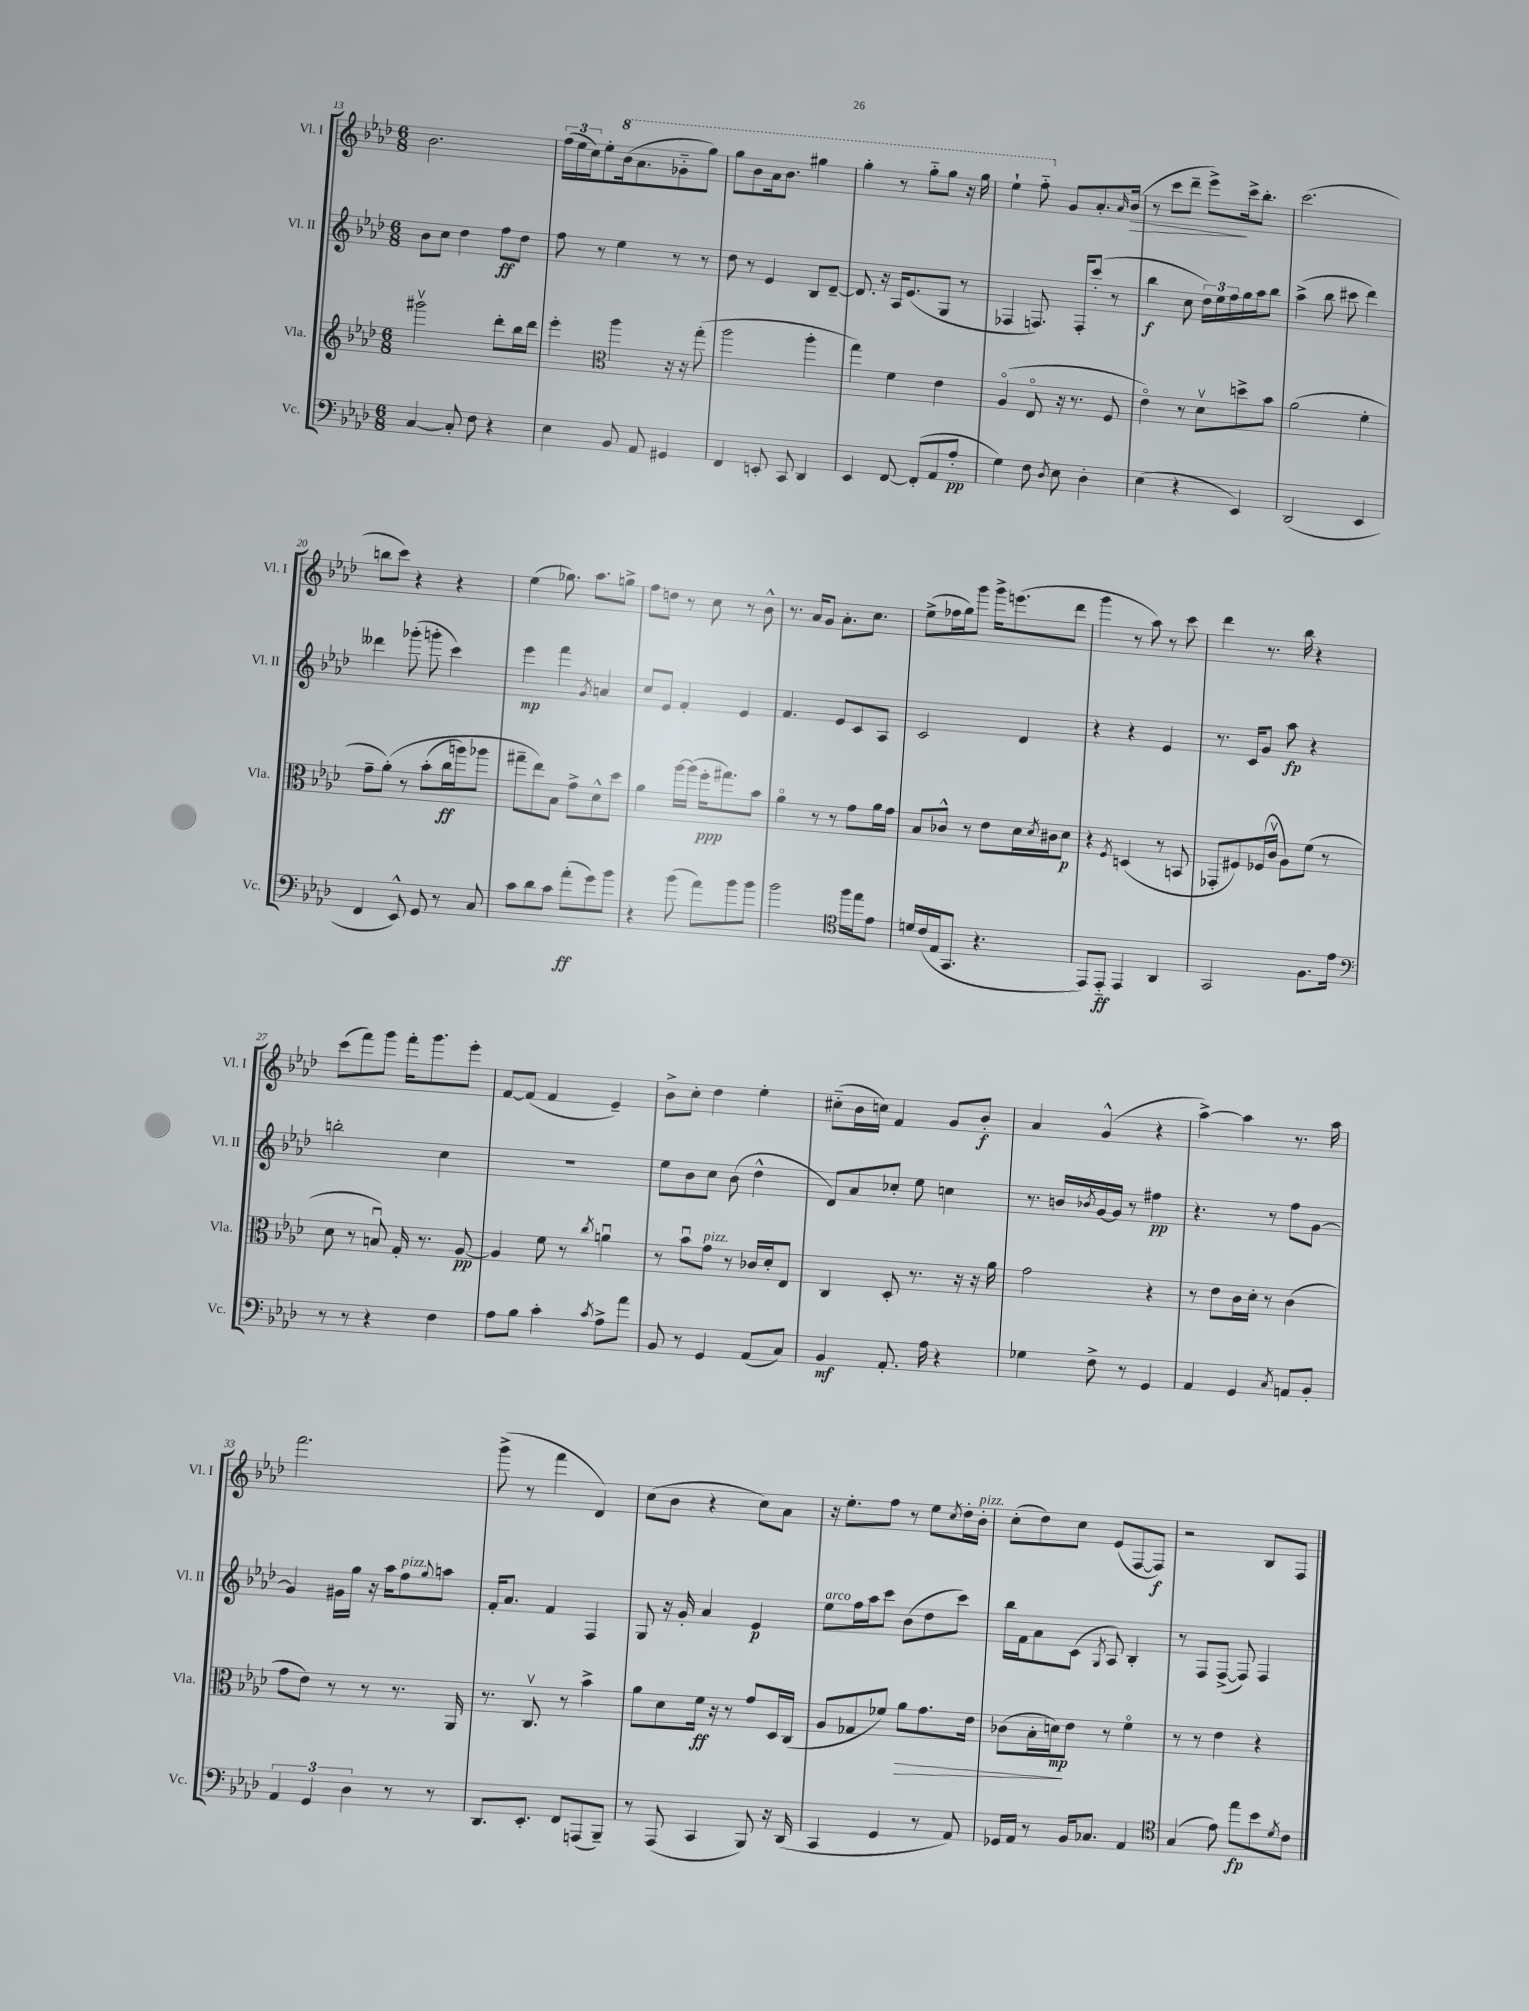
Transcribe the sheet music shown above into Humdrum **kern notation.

**kern	**dynam	**kern	**dynam	**kern	**dynam	**kern	**dynam
*part4	*part4	*part3	*part3	*part2	*part2	*part1	*part1
*staff4	*staff4	*staff3	*staff3	*staff2	*staff2	*staff1	*staff1
*I"Vc.	*	*I"Vla.	*	*I"Vl. II	*	*I"Vl. I	*
*I'Vc.	*	*I'Vla.	*	*I'Vl. II	*	*I'Vl. I	*
*clefF4	*	*clefG2	*	*clefG2	*	*clefG2	*
*k[b-e-a-d-]	*	*k[b-e-a-d-]	*	*k[b-e-a-d-]	*	*k[b-e-a-d-]	*
*M6/8	*	*M6/8	*	*M6/8	*	*M6/8	*
=13	=13	=13	=13	=13	=13	=13	=13
[4C/	.	2ggg#Xv\	.	8b-\L	.	2.b-\	.
.	.	.	.	8cc\J	.	.	.
8C'/]	.	.	.	4dd-\	.	.	.
8F\	.	.	.	.	.	.	.
4r	.	8ddd-'\L	.	8ff\L	ff	.	.
.	.	16bb-\L	.	8dd-\J	.	.	.
.	.	16ddd-\JJ	.	.	.	.	.
=14	=14	=14	=14	=14	=14	=14	=14
4E-\	.	4eee-'\	.	8ff\	.	(24ff\LL	.
.	.	.	.	.	.	24ee-\	.
.	.	.	.	.	.	24cc\J)	.
.	.	.	.	8r	.	8ee-'\	.
*	*	*clefC3	*	*	*	*	*
*	*	*	*	*	*	*8va	*
8BB-/	.	4aa-\	.	4ee-\	.	(16bb-\k	.
.	.	.	.	.	.	8.aa-\	.
8AA-/	.	.	.	.	.	.	.
4GG#X/	.	16r	.	8r	.	8gg-X\	.
.	.	16r	.	.	.	.	.
.	.	(8gg'\	.	8r	.	8ggg\J)	.
=15	=15	=15	=15	=15	=15	=15	=15
4FF/	.	2aa-\	.	8dd-\	.	8ggg\L	.
.	.	.	.	8r	.	8bb-\	.
8EEn'/	.	.	.	4e-/	.	16aa-\k	.
.	.	.	.	.	.	8.bb-\J	.
8CC/	.	.	.	.	.	.	.
4DD-/	.	4aa-'\	.	8B-/L	.	4ggg#X\	.
.	.	.	.	[8d-~/J	.	.	.
=16	=16	=16	=16	=16	=16	=16	=16
4EE-/	.	4gg\)	.	8.d-/]	.	4ggg'\	.
.	.	.	.	16r	.	.	.
[8FF/	.	4f\	.	16A-/KL	.	8r	.
.	.	.	.	(8.e-/	.	.	.
(8FF'/L]	.	.	.	.	.	8ggg\L	.
8AA-/	.	4e-\	.	8G/J	.	8ggg\J	.
8A-'/J	pp	.	.	8r	.	16r	.
.	.	.	.	.	.	16ggg\	.
=17	=17	=17	=17	=17	=17	=17	=17
4G\)	.	(4A-/	.	4F-X/	.	4eee-`\	.
8F\	.	8E-/	.	8.Fn/)	.	8fff\	.
8qD-/	.	.	.	.	.	.	.
*	*	*	*	*	*	*X8va	*
8E-\	.	16r	.	.	.	8g/L	.
.	.	8.r	.	16F'/KL	.	.	.
4D-'\	.	.	.	(8ccc'/J	.	8.a-'/	.
.	.	8F/	.	8r	.	.	.
.	.	.	.	.	.	16qqa-/	.
!	!	!	!	!	!	!	!LO:HP:b
.	.	.	.	.	.	(16b-/Jk	>
=18	=18	=18	=18	=18	=18	=18	=18
(4E-\	.	4e-\)	.	4bb-\	f	8r	.
.	.	.	.	.	.	8ccc\L	.
4r	.	8r	.	8cc\	.	8ddd-~\J	.
.	.	8d-v\L	.	24dd-\LL)	.	8eee-^\L)	.
.	.	.	.	24ee-\	.	.	.
.	.	.	.	24ff\	.	.	.
4EE-/)	.	8ddn^\	.	16gg\	.	16ccc^\k	]
.	.	.	.	16aa-\J	.	8.bb-'\J	.
.	.	8b-\J	.	8bb-\J	.	.	.
=19	=19	=19	=19	=19	=19	=19	=19
(2DD-/	.	(2a-\	.	(4aa-^\	.	(2.ccc\	.
.	.	.	.	8bb-\	.	.	.
.	.	.	.	8ccc#X\	.	.	.
4EE-/	.	4f'\	.	4ddd-\)	.	.	.
!!LO:LB:g=z
=20	=20	=20	=20	=20	=20	=20	=20
4FF/	.	8g~\L	.	4ddd--X\	.	8bbn\L	.
.	.	(8a-'\J)	.	.	.	8ccc\J)	.
8EE-^^/)	.	8r	.	(8ggg-X'\	.	4r	.
8GG/	.	(8b-'\L	.	8gggn'\	.	.	.
8r	.	16cc\L	ff	4ccc\)	.	4r	.
.	.	16aan\J)	.	.	.	.	.
8C/	.	8aa-X\J	.	.	.	.	.
=21	=21	=21	=21	=21	=21	=21	=21
8c\L	.	8gg#X~\L	.	4eee-\	mp	(4ee-\	.
8d-\	.	8ee-\)	.	.	.	.	.
8c\J	.	8B-\J	.	4fff\	.	8.gg-X\)	.
(8a-'\L	ff	8g^\L	.	.	.	.	.
.	.	.	.	.	.	8.aa-\L	.
.	.	.	.	8qg/	.	.	.
8g\)	.	8d-^^\	.	4an/	.	.	.
8b-\J	.	8dd-\J	.	.	.	8ggn^\J	.
=22	=22	=22	=22	=22	=22	=22	=22
4r	.	4a-\	.	8cc/L	.	8ff\L	.
.	.	.	.	8e-/J	.	8ddn\J	.
(8b-\	.	[16aa-\LL	.	4f'/	.	8r	.
.	.	(16aa-\JJ]	.	.	.	.	.
8a-\L)	.	16ff'\KL	ppp	.	.	8cc\	.
.	.	8.gg#X\)	.	.	.	.	.
8b-\	.	.	.	4e-/	.	8r	.
8b-\J	.	8b-\J	.	.	.	8b-^^\	.
=23	=23	=23	=23	=23	=23	=23	=23
2b-\	.	4a-\	.	4.f/	.	8.r	.
.	.	.	.	.	.	16a-/KL	.
.	.	8r	.	.	.	8g/J	.
.	.	8r	.	8e-/L	.	8.a-'\L	.
*clefC4	*	*	*	*	*	*	*
16ff\LL	.	8g\L	.	8c/	.	.	.
16ee-\J	.	.	.	.	.	8.cc\J	.
8e-\J	.	16a-\L	.	8A-/J	.	.	.
.	.	16g\JJ	.	.	.	.	.
=24	=24	=24	=24	=24	=24	=24	=24
16dn/LL	.	8B-/L	.	2c/	.	(8ee-^\L	.
(16c/	.	.	.	.	.	.	.
16E-/J	.	8c-X^^/J	.	.	.	16ff-X\L	.
8.GG/J	.	.	.	.	.	16gg\J)	.
.	.	8r	.	.	.	8ggg\J	.
4.r	.	8e-\L	.	.	.	16ggg^\KL	.
.	.	.	.	.	.	(8.eeen\	.
.	.	16d-\L	.	4d-/	.	.	.
.	.	8qd-/	.	.	.	.	.
.	.	16c#X\J	.	.	.	.	.
.	.	8d-\J	p	.	.	8ddd-\J	.
=25	=25	=25	=25	=25	=25	=25	=25
8EE-/L)	.	4r	.	4r	.	4ggg\	.
8EE-/J	ff	.	.	.	.	.	.
.	.	8qF/	.	.	.	.	.
4EE-/	.	(4Dn/	.	4r	.	8r	.
.	.	.	.	.	.	8aa-\)	.
4AA-/	.	8r	.	4e-/	.	8r	.
.	.	8BBn/	.	.	.	8ccc\	.
=26	=26	=26	=26	=26	=26	=26	=26
2GG/	.	8GG-X'/L	.	8.r	.	4ddd-\	.
.	.	8F#X/)	.	.	.	.	.
.	.	.	.	16c/KL	.	.	.
.	.	(16F-X/L	.	8g/J	.	8.r	.
.	.	16cv/JJ	.	.	.	.	.
.	.	8A-\L)	.	8aa-\	fp	.	.
.	.	.	.	.	.	16bb-\	.
8.F\L	.	(8f\J	.	4r	.	4r	.
.	.	8r	.	.	.	.	.
16e-\Jk	.	.	.	.	.	.	.
!!LO:LB:g=z
=27	=27	=27	=27	=27	=27	=27	=27
*clefF4	*	*	*	*	*	*	*
8r	.	8d-\	.	2bbn'\	.	(8ccc\L	.
8r	.	8r	.	.	.	8fff\)	.
4r	.	8Bnu/)	.	.	.	8ggg\J	.
.	.	16G'/	.	.	.	16fff'\KL	.
.	.	8.r	.	.	.	8.ggg\	.
4F\	.	.	.	4cc\	.	.	.
.	.	[8A-/	pp	.	.	8eee-'\J	.
=28	=28	=28	=28	=28	=28	=28	=28
8A-\L	.	4A-/]	.	2.r	.	[8f/L	.
8B-\J	.	.	.	.	.	(8f/J]	.
4c'\	.	8f\	.	.	.	4f/	.
.	.	8r	.	.	.	.	.
8qc/	.	8qcc/	.	.	.	.	.
8A-^\L	.	4anu\	.	.	.	4e-~/)	.
8a-\J	.	.	.	.	.	.	.
=29	=29	=29	=29	=29	=29	=29	=29
8BB-/	.	8r	.	8ee-\L	.	8b-^\L	.
8r	.	8b-u\L	.	8b-\	.	8cc'\J	.
!	!	!LO:TX:a:i:t=pizz.	!	!	!	!	!
4GG/	.	8g\J	.	8cc\J	.	4dd-\	.
.	.	8r	.	(8b-\	.	.	.
(8AA-/L	.	16c-X/LL	.	4dd-^^\	.	4ee-'\	.
.	.	16d-'/J	.	.	.	.	.
8C/J)	.	8E-/J	.	.	.	.	.
=30	=30	=30	=30	=30	=30	=30	=30
4BB-/	mf	4C/	.	8d-/L)	.	(8cc#X\L	.
.	.	.	.	8a-/	.	16b-\L	.
.	.	.	.	.	.	16ccn\JJ)	.
8.AA-'/	.	8D-'/	.	8cc-X'/J	.	4f/	.
.	.	8.r	.	8ee-\	.	.	.
16A-\	.	.	.	.	.	.	.
4r	.	.	.	4ccn\	.	8g/L	.
.	.	16r	.	.	.	.	.
.	.	16r	.	.	.	8b-'/J	f
.	.	16a-\	.	.	.	.	.
=31	=31	=31	=31	=31	=31	=31	=31
4G-X\	.	2g\	.	8.r	.	4a-/	.
.	.	.	.	16bn/LL	.	.	.
.	.	.	.	8qb-X/	.	.	.
8F^\	.	.	.	[16g/	.	(4g^^/	.
.	.	.	.	16g/JJ]	.	.	.
8r	.	.	.	8r	.	.	.
4GG/	.	4r	.	4ff#X\	pp	4r	.
=32	=32	=32	=32	=32	=32	=32	=32
4AA-/	.	8r	.	4.r	.	[4aa-^\)	.
.	.	8e-\L	.	.	.	.	.
4GG/	.	16c\L	.	.	.	4aa-\]	.
.	.	16d-'\JJ	.	.	.	.	.
.	.	8r	.	8r	.	.	.
8qC/	.	.	.	.	.	.	.
8AAn/L	.	(4c\	.	8ff\L	.	8.r	.
8BB-'/J	.	.	.	[8g\J	.	.	.
.	.	.	.	.	.	16aa-\	.
!!LO:LB:g=z
=33	=33	=33	=33	=33	=33	=33	=33
6AA-/	.	8g\L	.	4g/]	.	2.fff\	.
.	.	8e-\J)	.	.	.	.	.
6GG/	.	.	.	.	.	.	.
.	.	8r	.	16g#X\LL	.	.	.
.	.	.	.	16gg\JJ	.	.	.
6D-\	.	.	.	.	.	.	.
.	.	8r	.	16r	.	.	.
.	.	.	.	16aa-\KL	.	.	.
!	!	!	!	!LO:TX:a:i:t=pizz.	!	!	!
8r	.	8.r	.	8ff\	.	.	.
.	.	.	.	8qqgg/	.	.	.
8r	.	.	.	8aan\J	.	.	.
.	.	16AA-/	.	.	.	.	.
=34	=34	=34	=34	=34	=34	=34	=34
8.DD-/L	.	8.r	.	16f'/KL	.	(8ggg^\	.
.	.	.	.	8.a-/J	.	.	.
.	.	.	.	.	.	8r	.
8.EE-'/J	.	8.Cv/	.	.	.	.	.
.	.	.	.	4f/	.	4fff\	.
8FF/L	.	8r	.	.	.	.	.
(8AAAn/	.	4b-^\	.	4F/	.	4d-/)	.
8BBB-~/J)	.	.	.	.	.	.	.
=35	=35	=35	=35	=35	=35	=35	=35
8r	.	8a-\L	.	8G/	.	(8cc\L	.
(8AAA-/	.	8d-\	.	16r	.	8b-\J	.
.	.	.	.	16g'/	.	.	.
4CC/	.	16f\Jk	ff	4a-/	.	4r	.
.	.	16r	.	.	.	.	.
.	.	8r	.	.	.	.	.
8BBB-/)	.	8g/L	.	4e-/	p	8cc\L)	.
16r	.	16D-/L	.	.	.	8a-\J	.
(16DD-/	.	(16C/JJ	.	.	.	.	.
=36	=36	=36	=36	=36	=36	=36	=36
!	!	!	!	!LO:TX:a:i:t=arco	!	!	!
4CC/	.	8A-/L	.	8ee-\L	.	16r	.
.	.	.	.	.	.	8.ee-'\L	.
.	.	8G-X/	.	16ff\L	.	.	.
.	.	.	.	16aa-\J	.	.	.
4GG/	.	8f-X/J)	.	8ccc\J	.	8ff\J	.
!	!	!	!LO:HP:b	!	!	!	!
.	.	8a-\L	>	(8b-\L	.	8r	.
8r	.	8.g\	.	8dd-\	.	8ee-\L	.
.	.	.	.	.	.	8qcc/	.
8AA-/)	.	.	.	8ccc\J)	.	16dd-'\L	.
!	!	!	!	!	!	!LO:TX:a:i:t=pizz.	!
.	.	16e-\Jk	.	.	.	16b-'\JJ	.
=37	=37	=37	=37	=37	=37	=37	=37
16GG-X/LL	.	(8c-X\L	.	16bb-\LL	.	(8cc'\L	.
16AA-/JJ	.	.	.	16f\J	.	.	.
8r	.	16B-'\L	.	8a-\	.	8dd-\)	.
.	.	16dn\J)	mp	.	.	.	.
16BB-/KL	.	8e-\J	]	(8c\J	.	8cc\J	.
8.C-X/J	.	.	.	.	.	.	.
.	.	.	.	8qG/	.	.	.
.	.	8r	.	8A-/)	.	(8e-/L	.
4AA-/	.	4f\	.	4B-'/	.	[8F/	.
.	.	.	.	.	.	8F/J])	f
=38	=38	=38	=38	=38	=38	=38	=38
*clefC4	*	*	*	*	*	*	*
(4G/	.	8r	.	8r	.	2r	.
.	.	8r	.	8F/L	.	.	.
8e-\)	.	4e-\	.	([8F^/J	.	.	.
8ee-\L	fp	.	.	8F/])	.	.	.
8b-\	.	4r	.	4F/	.	8B-/L	.
8qd-/	.	.	.	.	.	.	.
8c\J	.	.	.	.	.	8F/J	.
==	==	==	==	==	==	==	==
*-	*-	*-	*-	*-	*-	*-	*-
